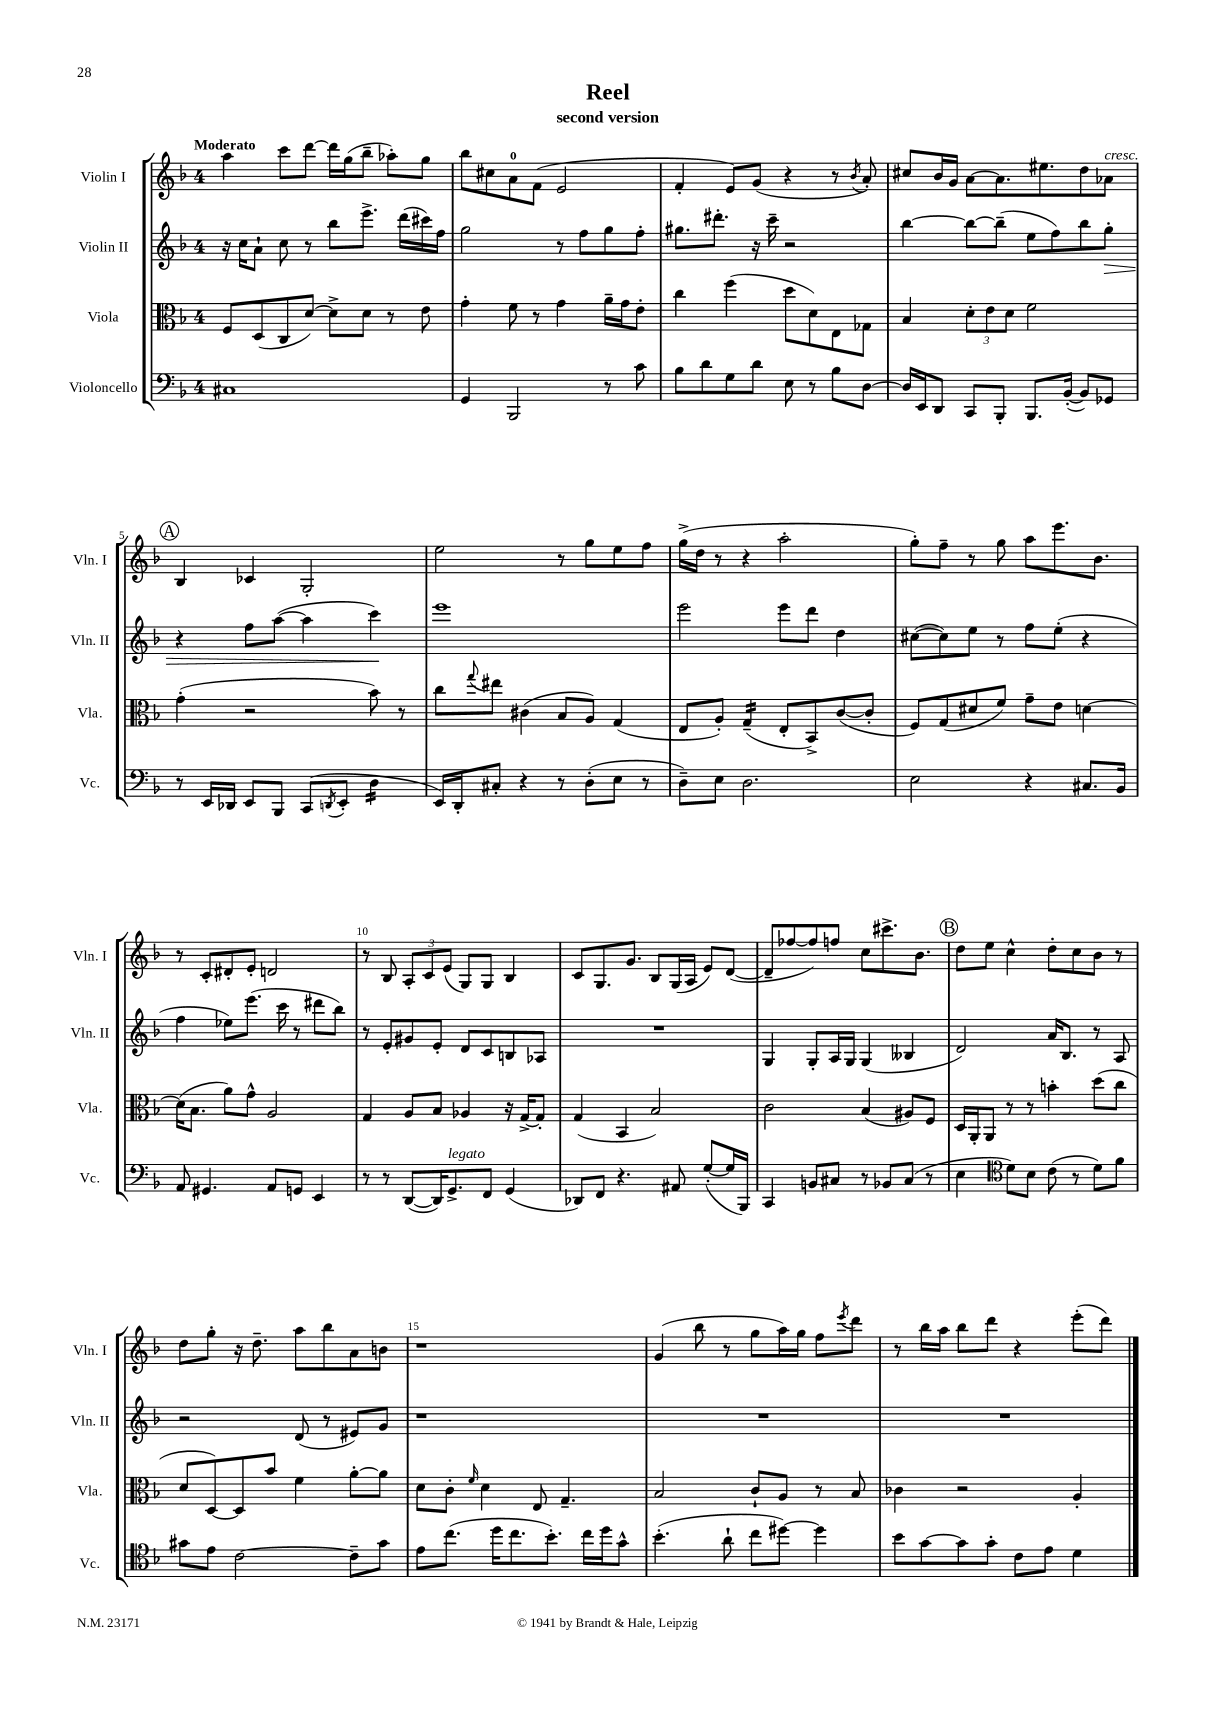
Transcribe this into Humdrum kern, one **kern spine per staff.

**kern	**kern	**kern	**kern
*staff4	*staff3	*staff2	*staff1
*clefF4	*clefC3	*clefG2	*clefG2
*k[b-]	*k[b-]	*k[b-]	*k[b-]
*M4/4	*M4/4	*M4/4	*M4/4
1C#	8F/L	16r	4aa\
.	.	16cc\LK	.
.	(8D/	8a`\J	.
.	8C/	8cc\	8ccc\L
.	[8d/J)	8r	[8ddd\J
.	8d^\]L	8bb-\L	16ddd\]LL
.	.	.	(16gg\J
.	8d\J	8.eee^\J	8bb-~\J
.	8r	.	8aa-'\L)
.	.	(16ddd\LL	.
.	8e\	16ccc#\)	8gg\J
.	.	16ff\JJ	.
=	=	=	=
4GG/	4g'\	2gg\	8bb-\L
.	.	.	8cc#\
2BBB-/	8f\	.	8a\
.	8r	.	(8f\J
.	4g\	8r	2e/
.	.	8ff\L	.
8r	16a~\LL	8gg\	.
.	16g\J	.	.
8c\	8e'\J	8ff'\J	.
=	=	=	=
8B-\L	4cc\	8.gg#\L	4f'/
8d\	.	.	.
.	.	8.ddd#'\J	.
8G\	(4ff\	.	8e/L)
8d\J	.	16r	(8g/J
.	.	16ccc~\	.
8E\	8dd\L	2r	4r
8r	8d\)	.	.
8B-\L	8E\	.	8r
.	.	.	8qb-/
[8D\J	8G-\J	.	8a'/)
=	=	=	=
16D/]LL	4B-/	[4bb-\	8cc#/L
16EE/J	.	.	.
8DD/J	.	.	16b-/L
.	.	.	16g/JJ
8CC/L	12d'\L	8bb-\_L	[8a\L
.	12e\	.	.
8BBB-'/J	.	(8bb-~\]J	8.a\]
.	12d\J	.	.
8.BBB-/L	2f\	8ee\L	.
.	.	.	8.ee#\
.	.	8ff\)	.
([16BB-'/Jk	.	.	.
8BB-/]L)	.	8bb-\	8dd\
8GG-/J	.	8gg'\J	8a-\J
=	=	=	=
8r	(4g'\	4r	4B-/
16EE/LL	.	.	.
16DD-/JJ	.	.	.
8EE/L	2r	8ff\L	4c-/
8BBB-/J	.	([8aa\J	.
(8CC/L	.	4aa\]	2G'/
8qDD/	.	.	.
8EE'/J	.	.	.
4D\	8b-\)	4ccc\)	.
.	8r	.	.
=	=	=	=
16EE/LL)	8cc\L	1eee	2ee\
16DD'/J	.	.	.
.	8qqgg/	.	.
8C#'/J	8ee#\J	.	.
4r	(4c#\	.	.
8r	8B-/L	.	8r
(8D'\L	8A/J)	.	8gg\L
8E\J	(4G/	.	8ee\
8r	.	.	8ff\J
=	=	=	=
8D~\L)	8E/L	2eee\	(16gg^\LL
.	.	.	16dd\JJ
8E\J	8A'/J)	.	8r
2.D\	(4G~/	.	4r
.	8E'/L	8eee\L	2aa'\
.	8BB-^/)	8ddd\J	.
.	([8c/	4dd\	.
.	8c'/]J	.	.
=	=	=	=
2E\	8F/L)	([8cc#\L	8gg'\L)
.	(8G/	8cc#\])	8ff~\J
.	8d#/	8ee\J	8r
.	8f/J)	8r	8gg\
4r	8g~\L	8ff\L	8aa\L
.	8e\J	(8ee'\J	8.eee\
8.C#/L	[4d\	4r	.
.	.	.	8.b-\J
16BB-/Jk	.	.	.
=	=	=	=
8AA/	(16d\]LK	4ff\	8r
.	8.B-\J	.	.
4.GG#/	.	.	8c'/L
.	8a\L)	8ee-\L)	8d#'/
.	8g^^\J	(8.eee\J	8e'/J
8AA/L	2A/	.	2d/
.	.	16ccc\	.
8GG/J	.	8r	.
4EE/	.	8ddd#\L	.
.	.	8bb-\J)	.
=	=	=	=
8r	4G/	8r	8r
8r	.	8e'/L	8B-/
([8DD/L	8A/L	8g#/	12A'/L
.	.	.	12c/
16DD/]K)	8B-/J	8e'/J	.
.	.	.	(12e/J
8.GG^/	.	.	.
.	4A-/	8d/L	8G/L)
8FF/J	.	8c/	8G/J
(4GG/	16r	8B/	4B-/
.	[16G^/LK	.	.
.	8G'/]J	8A-/J	.
=	=	=	=
8DD-/L)	(4G/	1r	8c/L
8FF/J	.	.	8.G/
4.r	4BB-/	.	.
.	.	.	8.g/J
.	2B-/)	.	8B-/L
8AA#/	.	.	(16G/L
.	.	.	16A/JJ
([8G'/L	.	.	8e/L)
16G/]L	.	.	([8d/J
16BBB-/JJ)	.	.	.
=	=	=	=
4CC/	2c\	4G/	8d~/]L
.	.	.	[8ff-/
8BB/L	.	8G'/L	8ff-/])
8C#/J	.	16A/L	8ff/J
.	.	16G/JJ	.
8r	(4B-/	(4G/	8cc\L
8BB-/L	.	.	8.ccc#^\
(8C#/J	8A#/L)	4B--/	.
.	.	.	8.b-\J
8r	8F/J	.	.
=	=	=	=
4E\	16D/LL	2d/)	8dd\L
.	16AA'/J	.	.
.	8AA/J	.	8ee\J
*clefC4	*	*	*
8d\L)	8r	.	4cc^^\
8B-\J	8r	.	.
(8c\	4b'\	16a/LK	8dd'\L
.	.	8.B-/J	.
8r	.	.	8cc\
8d\L)	(8dd\L	8r	8b-\J
8f\J	8cc\J	8A/	8r
=	=	=	=
8g#\L	8d/L	2r	8dd\L
8e\J	[8D/)	.	8gg'\J
[2c\	8D/]	.	16r
.	.	.	8.dd~\
.	8b-/J	.	.
.	4f\	(8d/	8aa\L
.	.	8r	8bb-\
8c~\]L	[8a'\L	8e#/L)	8a\
8g#\J	8a\]J	8g/J	8b\J
=	=	=	=
8e\L	8d\L	1r	1r
(8.cc\J	8c'\J	.	.
.	16qqf/	.	.
.	4d\	.	.
16dd\LK	.	.	.
8.cc\	.	.	.
.	8E/	.	.
8.b-'\J)	.	.	.
.	4.G~/	.	.
16cc\LL	.	.	.
16dd\J	.	.	.
8g^^\J	.	.	.
=	=	=	=
(4.b-'\	2B-/	1r	(4g/
.	.	.	8bb-\
8a`\	.	.	8r
8cc\L	8c`/L	.	8gg\L
[8dd#\J)	8A/J	.	16aa\L)
.	.	.	16gg\JJ
4dd#\]	8r	.	8ff\L
.	.	.	8qeee/
.	8B-/	.	8ddd\J
=	=	=	=
8b-\L	4c-\	1r	8r
[8g\	.	.	16bb-\LL
.	.	.	16aa\JJ
8g\]	2r	.	8bb-\L
8g'\J	.	.	8ddd\J
8c\L	.	.	4r
8e\J	.	.	.
4d\	4A'/	.	(8eee'\L
.	.	.	8ddd\J)
==	==	==	==
*-	*-	*-	*-
